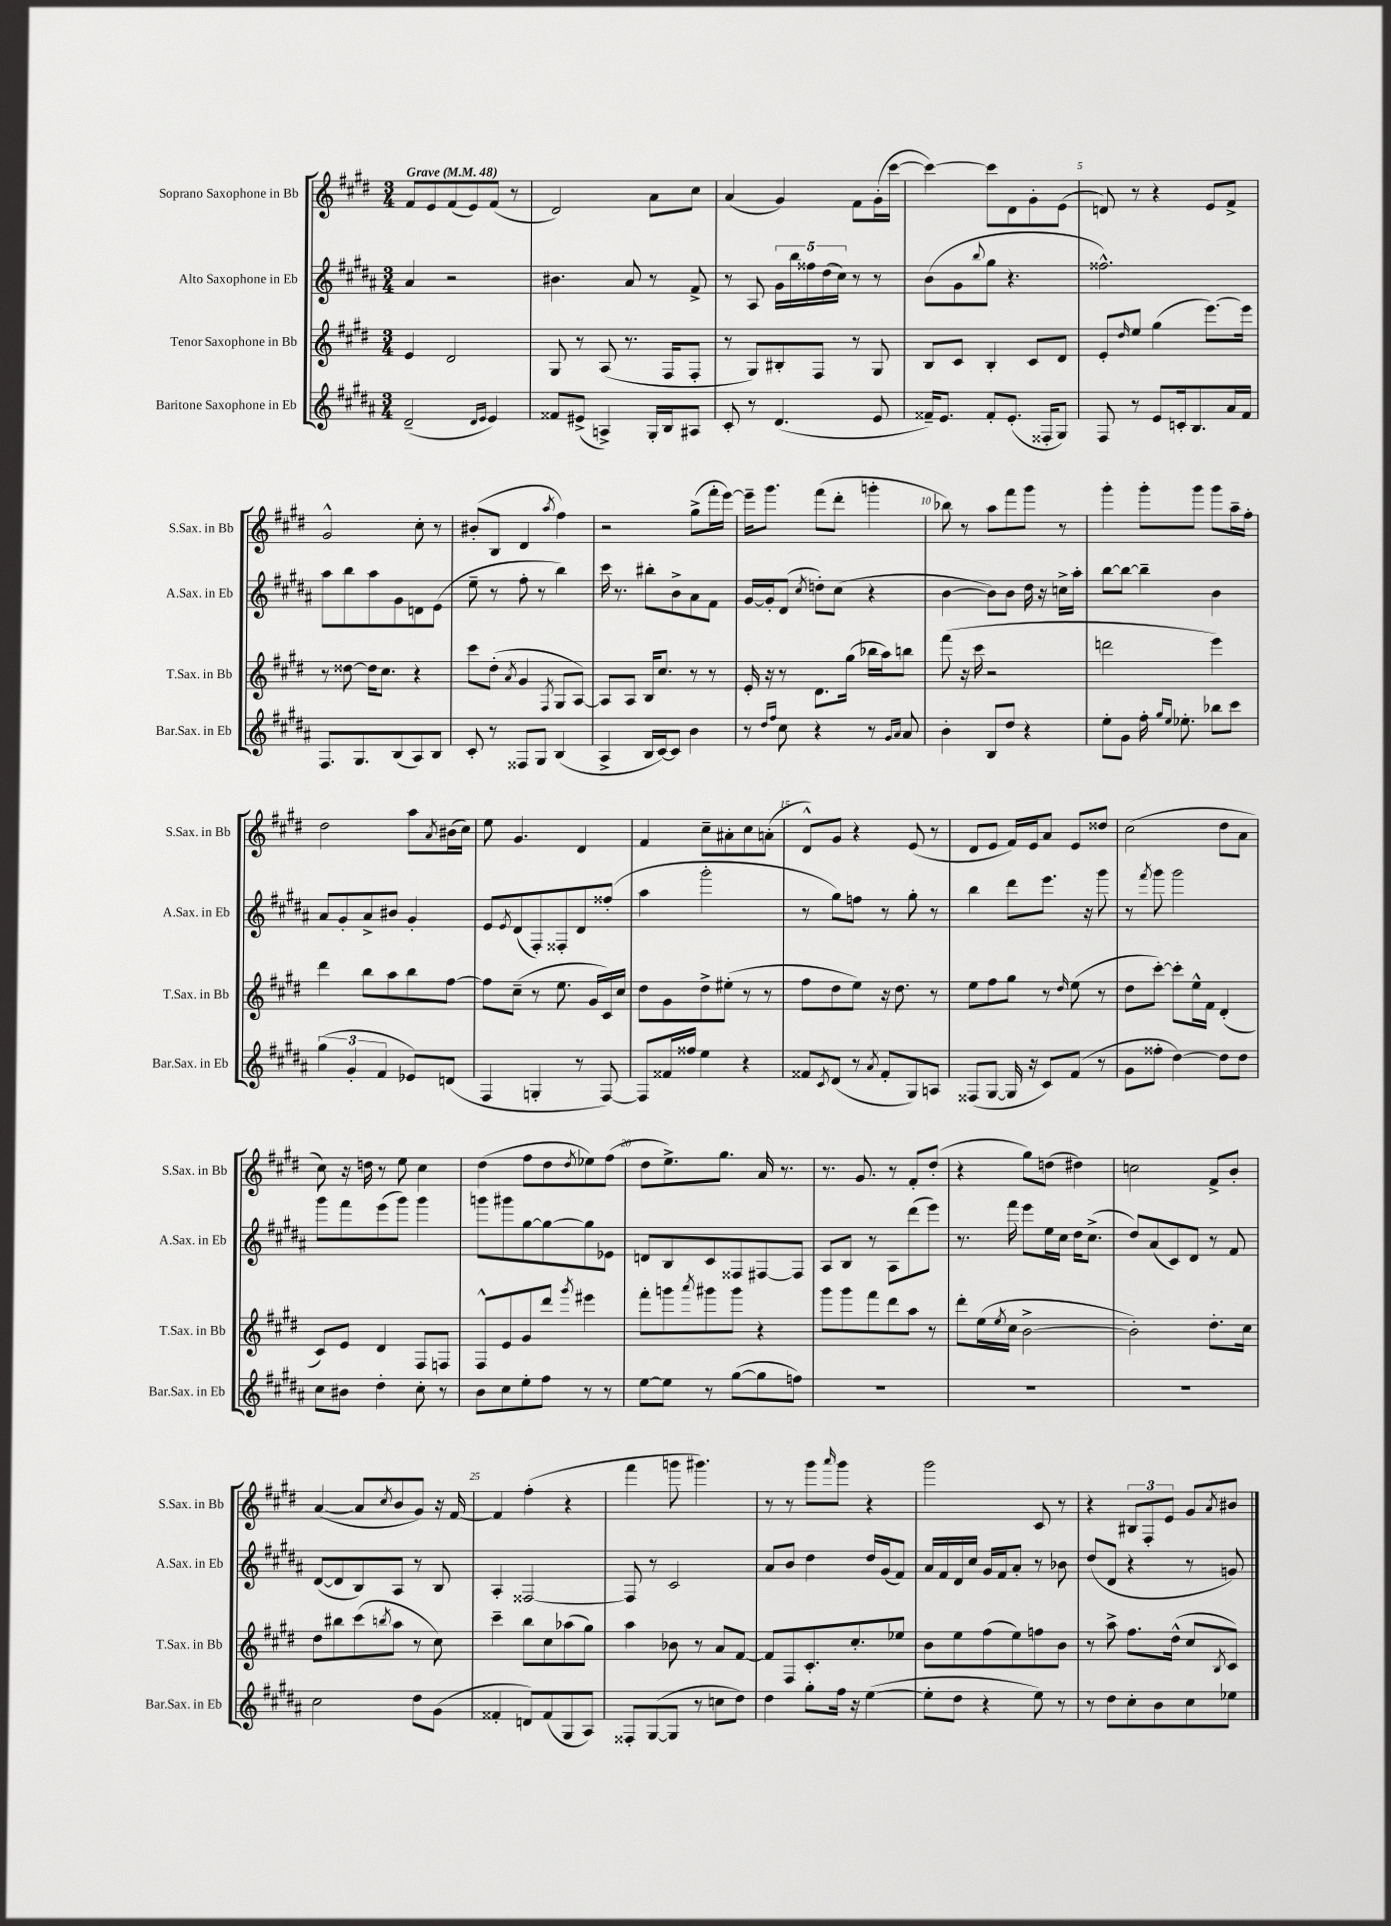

**kern	**kern	**kern	**kern
*part4	*part3	*part2	*part1
*staff4	*staff3	*staff2	*staff1
*I"Baritone Saxophone in Eb	*I"Tenor Saxophone in Bb	*I"Alto Saxophone in Eb	*I"Soprano Saxophone in Bb
*I'Bar.Sax. in Eb	*I'T.Sax. in Bb	*I'A.Sax. in Eb	*I'S.Sax. in Bb
*clefG2	*clefG2	*clefG2	*clefG2
*k[f#c#g#d#a#]	*k[f#c#g#d#]	*k[f#c#g#d#a#]	*k[f#c#g#d#]
*M3/4	*M3/4	*M3/4	*M3/4
*MM48	*MM48	*MM48	*MM48
=1	=1	=1	=1
!	!	!	!LO:TX:a:B:t=Grave
(2d#~/	4e/	4a#/	8f#/L
.	.	.	8e/
.	2d#/	2r	(8f#/
.	.	.	8e/)
16qqd#/LL	.	.	.
16qqe/JJ	.	.	.
4e/)	.	.	(8f#/J
.	.	.	8r
=2	=2	=2	=2
8f##X/L	8G#/	4.b#X\	2d#/)
(8e#X^/J	8r	.	.
4An^/)	(8A/	.	.
.	8.r	8a#/	.
16G#'/LL	.	8r	8a\L
16B/J	16F#/KL	.	.
8A#X/J	8F#'/J	8f#^/	8cc#\J
=3	=3	=3	=3
8c#'/	8r	8r	(4a/
8r	8G#/L)	8A#/	.
(4.d#/	8B#X'/	20g#\LL	4g#/)
.	.	20bb\	.
.	.	20ff##X\	.
.	8F#/J	.	.
.	.	(20dd#\	.
.	.	20cc#\JJ)	.
.	8r	8r	8f#\L
8e/	8G#/	8r	(16g#'\L
.	.	.	[16ccc#\JJ
=4	=4	=4	=4
16f##X~/KL)	8B/L	(8b\L	4ccc#\_)
8.e/J	.	.	.
.	8c#/J	8g#\	.
.	.	8qqbb/	.
8f##'/L	4B'/	8gg#\J	8ccc#\L]
(8.e'/J	.	4.r	8d#\
.	8c#/L	.	8g#'\
16F##X'/KL	.	.	.
8G#/J)	8d#/J	.	(8e\J
=5	=5	=5	=5
8F#/	8e'/L	2.ff##X^^\)	8dn/)
.	16qqdd#/	.	.
8r	8ee/J	.	8r
8e/L	(4gg#\	.	4r
16cn'/k	.	.	.
8.B/	.	.	.
.	[8.eee\L)	.	8e/L
16a#/L	.	.	8f#^/J
16f#/JJ	16eee\Jk]	.	.
!!LO:LB:g=z
=6	=6	=6	=6
8.F#/L	8r	8aa#\L	2g#^^/
.	[8dd##X\	8bb\	.
8.G#/	.	.	.
.	16dd##\KL]	8aa#\	.
.	8.cc#\J	.	.
(8B/	.	8g#\	.
8A#/)	4r	8dn\	8cc#'\
8B/J	.	(8e\J	8r
=7	=7	=7	=7
8c#'/	8ccc#\L	8ee~\	(8b#X'/L
8r	(8dd#'\J	8r	8B/J
.	8qa/	.	.
8F##X/L	4g#/	8ff#'\	4d#/
8G#/J	.	8r	.
.	8qF#/	.	8qaa/
(4B/	8G#/L	4bb\)	4ff#\)
.	[8A/J)	.	.
=8	=8	=8	=8
4A#^/	8A/L]	16ccc#\	2r
.	.	8.r	.
.	8A/J	.	.
16B/LL	16B/KL	8bb#X'\L	.
[16c#/J)	8.cc#/J	.	.
8c#/J]	.	8b^\	.
4b\	8r	8a#\	(8gg#^\L
.	8r	8f#\J	16fff#'\L
.	.	.	[16eee\JJ)
=9	=9	=9	=9
8r	16e'/	[16g#/LL	16eee~\KL]
.	16r	16g#'/J]	8.ggg#\J
16qqdd#/LL	.	.	.
16qqff#/JJ	.	.	.
8cc#\	8r	(8d#/J	.
.	.	8qcc#/	.
4r	8.d#\L	8ddn'\L)	(8fff#\L
.	.	(8cc#\J	8ddd#'\J
.	(16gg#\Jk	.	.
8r	16bb-X\LL	4r	4gggn'\
.	16aa\J)	.	.
16qqg#/LL	.	.	.
16qqa#/JJ	.	.	.
8a#/	8bbn\J	.	.
=10	=10	=10	=10
4b'\	(8fff#\	[4b\	8bb-X\)
.	16r	.	8r
.	16ccc#\	.	.
8B/L	2r	8b\L])	8aa\L
8dd#/J	.	8b\J	8fff#\
4r	.	16dd#\	8ggg#\J
.	.	16r	.
.	.	16ccn^\LL	8r
.	.	16aa#'\JJ	.
=11	=11	=11	=11
8ee'\L	2dddn\	[8bb\L	4ggg#'\
8g#\J	.	8bb\J_	.
16ff#'\	.	4bb~\]	8ggg#'\L
16qqgg#/LL	.	.	.
16qqee/JJ	.	.	.
8.ee-X'\	.	.	.
.	.	.	8ggg#\J
8bb-X\L	4eee\)	4b\	8ggg#\L
8ccc#\J	.	.	16aa~\L
.	.	.	16ff#'\JJ
!!LO:LB:g=z
=12	=12	=12	=12
(6gg#\	4ddd#\	8a#/L	2dd#\
.	.	8g#'/	.
6g#'/	.	.	.
.	8bb\L	8a#^/	.
6f#/	.	.	.
.	8aa\	8b#X/J	.
8e-X/L)	8bb\	4g#'/	8aa\L
.	.	.	8qa/
(8dn/J	[8ff#\J	.	(16b#X\L
.	.	.	16cc#\JJ)
=13	=13	=13	=13
4F#/	8ff#\L]	8e/L	8ee\
.	.	8qe/	.
.	(8cc#~\J	(8d#/	4.g#/
4Gn'/	8r	8F#'/)	.
.	8.ee\	8F##X'/	.
8r	.	8d#/	4d#/
.	16g#/LL	.	.
[8F#/)	16c#/)	(8ff##X'/J	.
.	16cc#/JJ	.	.
=14	=14	=14	=14
8F#/L]	8dd#\L	4aa#\	4f#/
16f##X/L	8g#\	.	.
16ff##X/JJ	.	.	.
4ee\	8dd#^\	2ggg#'\	8cc#~\L
.	(8ee#X'\J	.	8a#X'\
4r	8r	.	8cc#\
.	8r	.	(8an'\J
=15	=15	=15	=15
8f##X/L	8ff#\L	8r	8d#^^/L)
8qc#/	.	.	.
(8d#/J	8dd#\	8gg#\L)	8g#/J
8r	8ee\J)	8ffn\J	4r
8qa#/	.	.	.
8f##'/L	16r	8r	.
.	8.dd#\	.	.
8G#/)	.	8gg#'\	(8e/
8An/J	8r	8r	8r
=16	=16	=16	=16
(8F##X/L	8ee\L	4bb\	8d#/L
[8G#/J	8ff#\	.	8e/J
16G#/]	8gg#\J	8ddd#\L	16f#/LL)
16r	.	.	16e/J
8c#/L)	8r	8.eee\J	8a/J
.	16qqdd#/	.	.
(8f#/J	(8ee\	.	8e/L
.	.	16r	.
8r	8r	8ggg#\	8dd##X/J
=17	=17	=17	=17
8g#\L	8dd#\L	8r	(2cc#\
.	.	8qfff#/	.
8ff##X'\J	[8ccc#'\J)	8ggg#\	.
[4dd#\)	8ccc#'\L]	2ggg#\	.
.	16ee^^\L	.	.
.	16f#\JJ	.	.
8dd#\L]	(4d#'/	.	8dd#\L
8dd#\J	.	.	8a\J
!!LO:LB:g=z
=18	=18	=18	=18
8cc#\L	8c#/L)	8ggg#\L	8cc#\)
8b#X\J	8e/J	8fff#\	16r
.	.	.	16ddn\
4dd#'\	4d#/	(8eee\	8r
.	.	8ggg#\J)	8ee\
8cc#'\	8F#/L	4ggg#\	4cc#\
8r	8Fn/J	.	.
=19	=19	=19	=19
8b\L	8F#^^/L	8gggn\L	(4dd#\
8cc#\	8e/	8ggg#X\	.
8ee'\	8g#/	[8gg#\	8ff#\L
8ff#\J	8ddd#/J	8gg#\_	8dd#\
.	8qggg#/	.	8qdd#/
8r	4eee#X\	8gg#\]	8ee-X\)
8r	.	8e-X\J	(8ff#\J
=20	=20	=20	=20
[8ee\L	8fff#'\L	8dn/L	8dd#\L
8ee\J]	8gggn\	8B/	8.ee^\)
.	8qaaa/	.	.
8r	8ggg#X\	8c#/	.
.	.	.	8.gg#\J
([8gg#\L	8ggg#\J	8F##X/	.
8gg#\]	4r	[8F#X/	16a/
.	.	.	8.r
8ffn\J)	.	8F#/J]	.
=21	=21	=21	=21
2.r	8ggg#\L	8A#/L	8.r
.	8ggg#\	8B/J	.
.	.	.	8.g#/
.	8fff#\	8r	.
.	8ddd#\	8A#\L	8r
.	8aa\J	(8ddd#\	8f#'/L
.	8r	8eee\J)	(8dd#'/J
=22	=22	=22	=22
2.r	8ddd#'\L	8.r	4r
.	(16ee\L	.	.
.	8qee/	.	.
.	16cc#\JJ	16fff#\	.
.	[2b^\	8eee\L	8gg#\L)
.	.	16ee\L	(8ddn\J
.	.	16cc#\JJ	.
.	.	16dd#\KL	4dd#X\)
.	.	(8.cc#^\J	.
=23	=23	=23	=23
2.r	2b'\])	8dd#/L)	2ccn\
.	.	(8a#/	.
.	.	8c#/)	.
.	.	8d#/J	.
.	8.dd#'\L	8r	8f#^/L
.	.	8f#/	8b'/J
.	16cc#\Jk	.	.
!!LO:LB:g=z
=24	=24	=24	=24
2cc#\	8dd#\L	([8d#/L	([4a/
.	8bb#X\	8d#/]	.
.	(8ccc#\	8B/)	8a/L]
.	8qbbn/	.	8qcc#/
.	8aa\J	8A#/J	8b/
8dd#\L	8r	8r	8g#/J)
(8g#\J	8cc#\)	8B/	16r
.	.	.	[16f#/
=25	=25	=25	=25
4f##X'/	4ccc#~\	4A#'/	4f#/]
8dn/L)	8bb\L	[2F##X/	(4ff#'\
(8f##/	8cc#\	.	.
8G#/	(8aa-X\	.	4r
8A#/J)	8gg#\J)	.	.
=26	=26	=26	=26
8F##X'/L	4aa\	8F##/]	4fff#\
([8G#/	.	8r	.
8G#/J]	8b-X\	2c#/	8gggn\
8r	8r	.	4.ggg#X\)
8ccn\L	8a/L	.	.
8dd#\J)	[8f#/J	.	.
=27	=27	=27	=27
4dd#\	8f#/L]	8a#/L	8r
.	8F#/	8b/J	8r
8gg#'\L	8.c#'/	4dd#\	8ggg#\L
.	.	.	16qqaaa/
16ff#\Jk	.	.	8ggg#\J
16r	8.cc#'/	.	.
([4ee\	.	16dd#/LL	4r
.	.	(16g#/J	.
.	8ee-X/J	8f#/J)	.
=28	=28	=28	=28
8ee'\L]	8b\L	16a#/LL	2ggg#\
.	.	16f#/	.
8dd#\J	8ee\	16d#/	.
.	.	16cc#/JJ	.
4r	(8ff#\	16g#/LL	.
.	.	16f#/J	.
.	8ee\)	8a#'/J	.
8ee\)	8ffn\	8r	8c#/
8r	8b\J	8b-X\	8r
=29	=29	=29	=29
8r	8r	(8dd#/L	4r
8dd#\L	8aa^\	8d#/J	.
8cc#'\	8.ff#\L	4r	12B#X/L
.	.	.	12F#'/
8b\	.	.	.
.	.	.	12e/J
.	(16dd#^^\Jk	.	.
8cc#\	8cc#/L	8r	8g#/L
.	8qB/	.	8qa/
8ee-X\J	8c#/J)	8gn/)	8b#X/J
==	==	==	==
*-	*-	*-	*-
